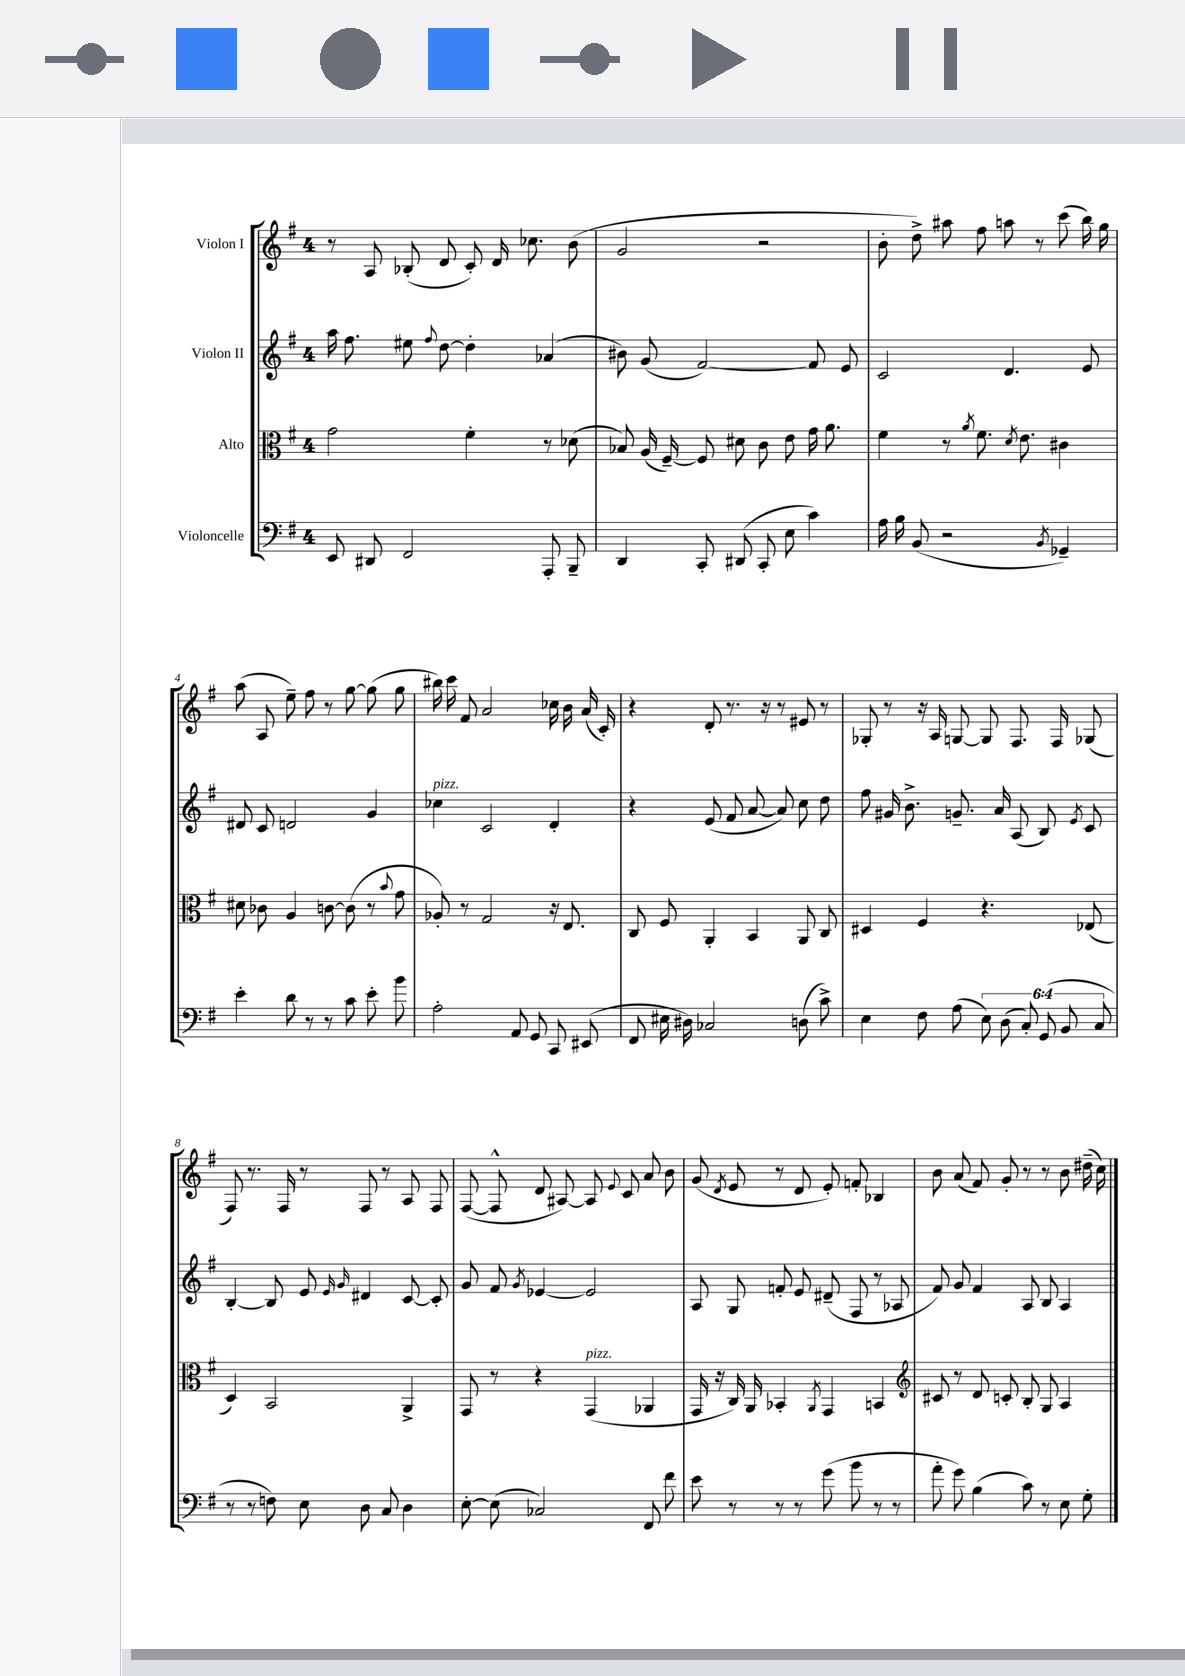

**kern	**kern	**kern	**kern
*staff4	*staff3	*staff2	*staff1
*clefF4	*clefC3	*clefG2	*clefG2
*k[f#]	*k[f#]	*k[f#]	*k[f#]
*M4/4	*M4/4	*M4/4	*M4/4
8EE/	2g\	16aa\	8r
.	.	8.ff#\	.
8DD#/	.	.	8A/
2FF#/	.	8ee#\	(8B-'/
.	.	8qqff#/	.
.	.	[8dd\	8d/
.	4f#'\	4dd'\]	8c'/)
.	.	.	16d/
.	.	.	8.cc-\
8AAA'/	8r	(4a-/	.
8BBB~/	(8d-\	.	(8b\
=	=	=	=
4DD/	8B-/)	8b#\)	2g/
.	(16A/	(8g/	.
.	[16F#~/)	.	.
8CC'/	8F#/]	[2f#/)	.
(8DD#/	8d#\	.	.
8CC'/	8c\	.	2r
8E\	8e\	.	.
4c\)	16g\	8f#/]	.
.	8.a\	.	.
.	.	8e/	.
=	=	=	=
16A\	4f#\	2c/	8b'\
16B\	.	.	.
(8BB/	.	.	8dd^\)
2r	8r	.	8aa#\
.	8qa/	.	.
.	8.f#\	.	8ff#\
.	.	4.d/	8aa\
.	8qd/	.	.
.	8.e\	.	.
.	.	.	8r
8qBB/	.	.	.
4GG-~/)	4c#\	.	(8ccc\
.	.	8e/	16bb\)
.	.	.	16gg\
=	=	=	=
4e'\	8d#\	8d#/	(8aa\
.	8c-\	8c/	8A/
8d\	4A/	2d/	8ee~\)
8r	.	.	8ff#\
8r	[8c\	.	8r
8c\	(8c\]	.	[8gg\
8e'\	8r	4g/	(8gg\]
.	8qqb/	.	.
8b\	8g\	.	8gg\
=	=	=	=
2A'\	8A-'/)	4cc-\	16bb#\)
.	.	.	16ccc\
.	8r	.	8f#/
.	2G/	2c/	2a/
8AA/	.	.	.
8GG/	.	.	.
8CC/	16r	4d'/	16cc-\
.	8.E/	.	16b\
(8EE#/	.	.	(16a/
.	.	.	16c'/)
=	=	=	=
8FF#/	8C/	4r	4r
16E#\	8F#/	.	.
16D#\)	.	.	.
2C-/	4AA'/	(8e/	8d'/
.	.	8f#/	8.r
.	4BB/	[8a/	.
.	.	.	16r
.	.	8a/])	8r
(8D\	8AA/	8cc\	8e#/
8c^\)	8C/	8dd\	8r
=	=	=	=
4E\	4D#/	8ff#\	8G-'/
.	.	16g#/	8r
.	.	8.b^\	.
8F#\	4F#/	.	16r
.	.	.	16A/
(8A\	.	8.g~/	[8G/
12E\)	4.r	.	8G/]
.	.	16a/	.
(12D\	.	.	.
.	.	(8A/	8.F#/
12C'/)	.	.	.
(12GG/	.	8B/)	.
.	.	.	16F#/
12BB/	.	.	.
.	.	8qe/	.
.	(8E-/	8c/	(8G-/
12C/	.	.	.
=	=	=	=
8r	4D/)	[4B'/	8F#/)
8r	.	.	8.r
8F\)	2BB/	8B/]	.
.	.	.	16F#/
8E\	.	8e/	8r
.	.	16qqe/	.
.	.	16qqg/	.
8D\	.	4d#/	8F#/
8C/	.	.	8r
4D\	4AA^/	[8c/	8A/
.	.	8c'/]	8F#/
=	=	=	=
[8E'\	8GG/	8g/	([8F#/
(8E\]	8r	8f#/	8F#^^/]
.	.	8qg/	.
2C-/)	4r	[4e-/	8d/
.	.	.	[8A#/)
.	(4GG/	2e-/]	8A#/]
.	.	.	8qqe/
.	.	.	8c/
8FF#/	4AA-/	.	8a/
8f#\	.	.	8b\
=	=	=	=
8e\	16GG/	8A/	(8g/
.	16r	.	.
.	.	.	8qd/
8r	16C/)	8G/	8e/
.	16AA/	.	.
8r	4BB-'/	8f'/	8r
8r	.	8e/	8d/
.	8qAA/	.	.
(8g\	4GG/	(8d#~/	8e'/)
8b\	.	8F#/	8f'/
8r	4BB/	8r	4B-/
8r	.	8A-/	.
=	=	=	=
*	*clefG2	*	*
8a'\	8c#/	8f#/)	8b\
8g\)	8r	8g/	(8a/
(4B\	8d/	4f#/	8f#/)
.	8c'/	.	8g'/
8c\)	8B'/	8A/	8r
8r	8G/	8B/	8r
8E\	4A/	4A/	8b\
8G'\	.	.	(16dd#~\
.	.	.	16cc\)
==	==	==	==
*-	*-	*-	*-
